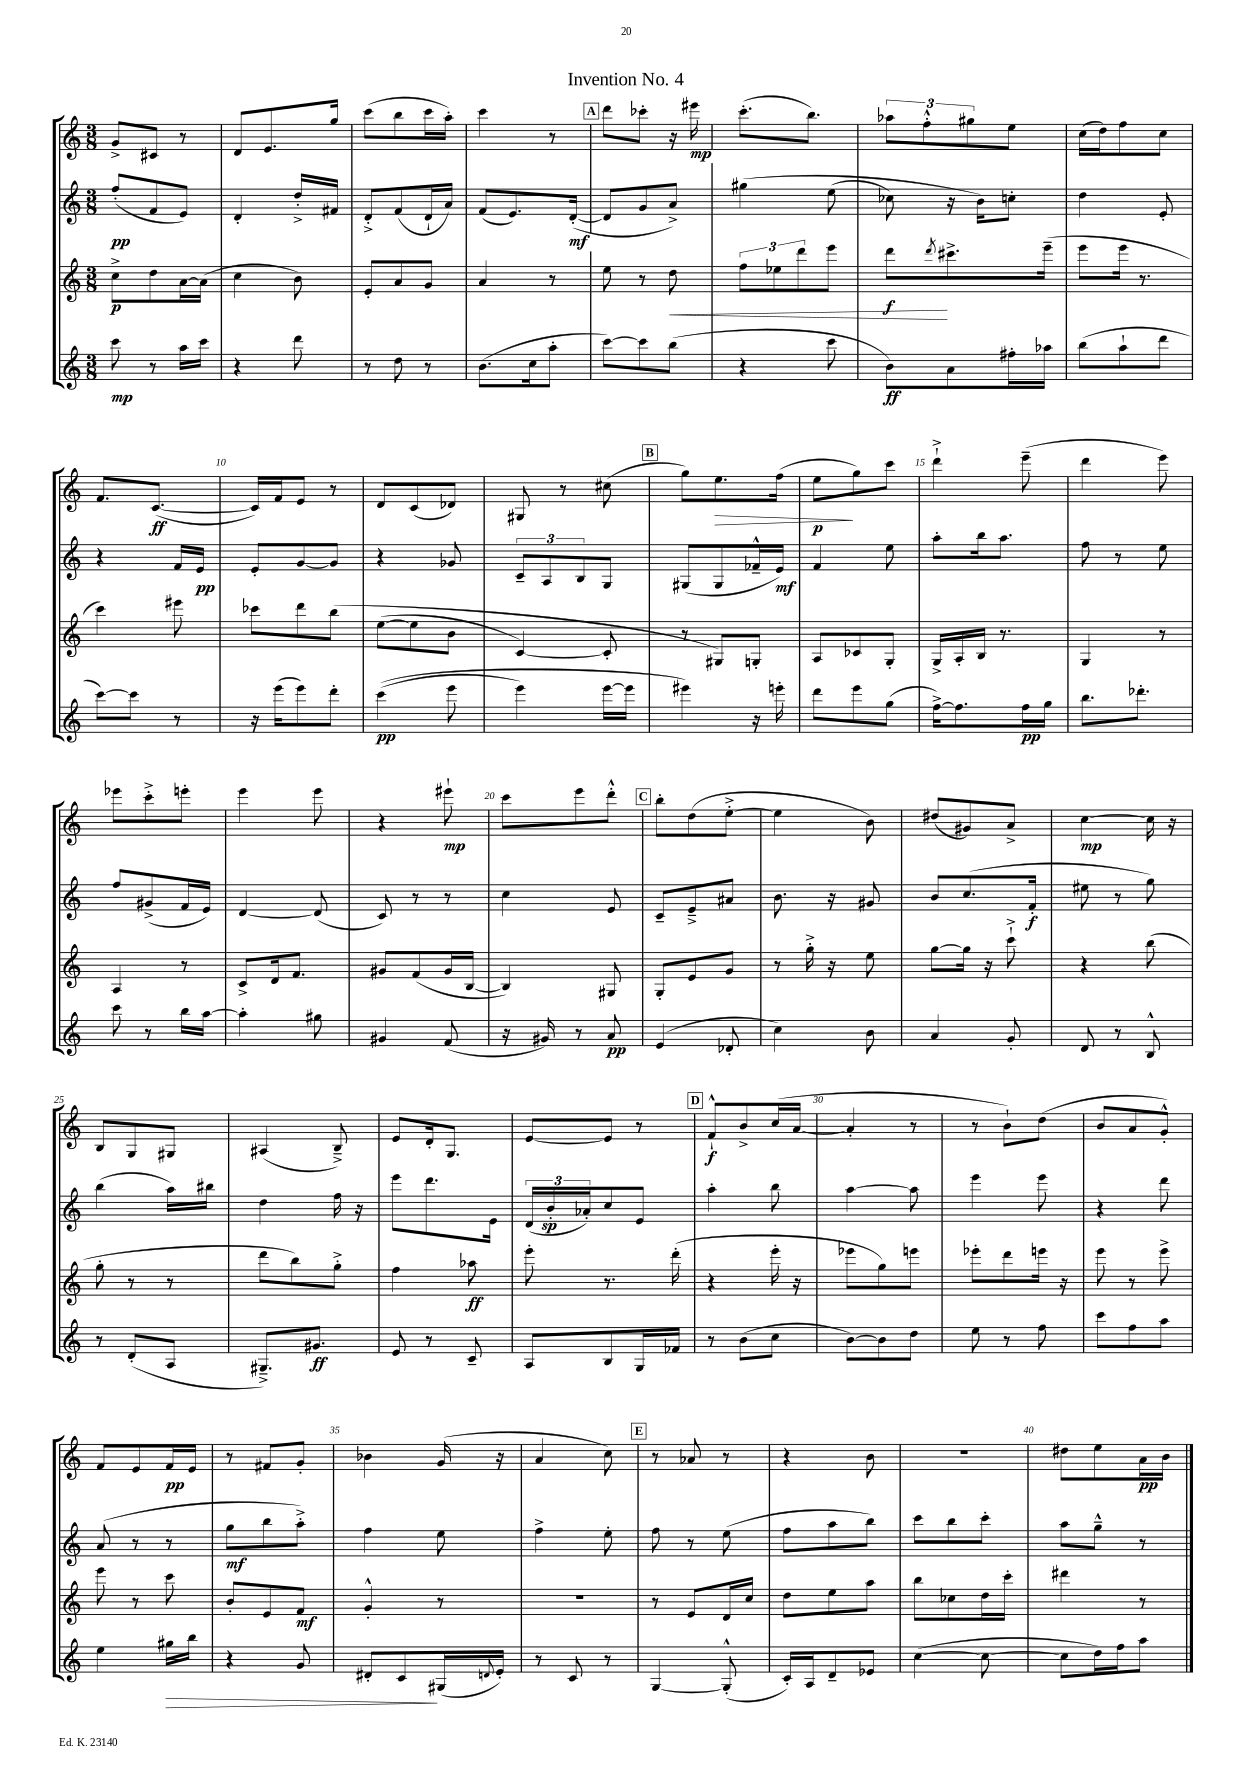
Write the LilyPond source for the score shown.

\header { title = "Invention No. 4" }
<<
\new StaffGroup <<
\new Staff = "s0" {
    \clef treble \key c \major \numericTimeSignature \time 3/8
    g'8-> cis'8 r8 |
    d'8 e'8. g''16 |
    c'''8( b''8 c'''16 a''16-.) |
    c'''4 r8 |
    \mark \markup { \box "A" } d'''8 ces'''8-. r16 eis'''16\mp |
    c'''8.-.( b''8.) |
    \tuplet 3/2 { aes''8 f''8-.-^ gis''8 } e''8 |
    c''16( d''16) f''8 c''8 |
    f'8. c'8.~\ff( |
    c'16) f'16 e'8 r8 |
    d'8 c'8( des'8) |
    gis8 r8 cis''8( |
    \mark \markup { \box "B" } g''8) e''8.\> f''16( |
    e''8\p\! g''8) c'''8 |
    d'''4-!-> e'''8--( |
    d'''4 e'''8) |
    ees'''8 c'''8-.-> e'''8-. |
    e'''4 e'''8 |
    r4 eis'''8-!\mp |
    c'''8 e'''8 d'''8-.-^ |
    \mark \markup { \box "C" } b''8-. d''8( e''8~-.-> |
    e''4 b'8) |
    dis''8( gis'8) a'8-> |
    c''4~\mp c''16 r16 |
    b8 g8 gis8 |
    ais4( b8--->) |
    e'8 d'16-. g8. |
    e'8~ e'8 r8 |
    \mark \markup { \box "D" } f'8-!-^\f b'8-> c''16( a'16~ |
    a'4-. r8 |
    r8 b'8-!) d''8( |
    b'8 a'8 g'8-.-^) |
    f'8 e'8 f'16\pp e'16 |
    r8 fis'8 g'8-. |
    bes'4 g'16( r16 |
    a'4 c''8) |
    \mark \markup { \box "E" } r8 aes'8 r8 |
    r4 b'8 |
    R4. |
    dis''8 e''8 a'16\pp b'16 \bar "|." |
}
\new Staff = "s1" {
    \clef treble \key c \major \numericTimeSignature \time 3/8
    f''8-.\pp( f'8 e'8) |
    d'4-. d''16-.-> fis'16 |
    d'8-.-> f'8( d'16-! a'16) |
    f'8( e'8.) d'16~-.\mf( |
    \mark \markup { \box "A" } d'8 g'8 a'8->) |
    gis''4\( e''8( |
    ces''8) r16 b'16\) c''8-. |
    d''4 e'8-. |
    r4 f'16 e'16\pp |
    e'8-. g'8~ g'8 |
    r4 ges'8 |
    \tuplet 3/2 { c'8-- a8 b8 } g8 |
    \mark \markup { \box "B" } gis8( gis8 fes'16---^ e'16\mf) |
    f'4 e''8 |
    a''8-. b''16 a''8. |
    f''8 r8 e''8 |
    f''8 gis'8->( f'16 e'16) |
    d'4~ d'8( |
    c'8) r8 r8 |
    c''4 e'8 |
    \mark \markup { \box "C" } c'8-- e'8---> ais'8 |
    b'8. r16 gis'8 |
    b'8 c''8.( f'16-.\f |
    eis''8 r8 g''8) |
    b''4( a''16) bis''16 |
    d''4 f''16 r16 |
    e'''8 d'''8. e'16 |
    \tuplet 3/2 { d'16( b'16-.\sp aes'16-.) } c''8 e'8 |
    \mark \markup { \box "D" } a''4-. b''8 |
    a''4~ a''8 |
    e'''4 e'''8 |
    r4 d'''8 |
    a'8( r8 r8 |
    g''8\mf b''8 a''8-.->) |
    f''4 e''8 |
    f''4-> e''8-. |
    \mark \markup { \box "E" } f''8 r8 e''8( |
    f''8 a''8 b''8) |
    c'''8 b''8 c'''8-. |
    a''8 g''8---^ r8 \bar "|." |
}
\new Staff = "s2" {
    \clef treble \key c \major \numericTimeSignature \time 3/8
    c''8->\p d''8 a'16~ a'16( |
    c''4 b'8) |
    e'8-. a'8 g'8 |
    a'4 r8 |
    \mark \markup { \box "A" } e''8 r8 d''8\< |
    \tuplet 3/2 { f''8 ees''8 d'''8 } e'''8 |
    d'''8\f\! \acciaccatura { d'''8 } cis'''8.-> e'''16--( |
    e'''8 e'''16 r8. |
    c'''4) eis'''8 |
    ces'''8 d'''8 b''8\( |
    e''8~( e''8 b'8 |
    c'4~) c'8-. |
    \mark \markup { \box "B" } r8 gis8\) g8-. |
    a8 ces'8 g8-. |
    g16-> a16-. b16 r8. |
    g4 r8 |
    a4 r8 |
    c'8-> d'16 f'8. |
    gis'8 f'8( gis'16 b16~ |
    b4) gis8 |
    \mark \markup { \box "C" } g8-. e'8 g'8 |
    r8 g''16-.-> r16 e''8 |
    g''8~ g''16 r16 c'''8-!-> |
    r4 b''8( |
    g''8-. r8 r8 |
    d'''8 b''8) g''8-.-> |
    f''4 aes''8\ff |
    e'''8-. r8. d'''16-.( |
    \mark \markup { \box "D" } r4 e'''16-. r16 |
    ees'''8 g''8) e'''8 |
    ees'''8-. d'''8 e'''16 r16 |
    e'''8 r8 e'''8-> |
    e'''8 r8 c'''8 |
    b'8-. e'8 f'8\mf |
    g'4-.-^ r8 |
    R4. |
    \mark \markup { \box "E" } r8 e'8 d'16 c''16 |
    d''8 e''8 a''8 |
    b''8 ces''8 d''16 c'''16-. |
    dis'''4 r8 \bar "|." |
}
\new Staff = "s3" {
    \clef treble \key c \major \numericTimeSignature \time 3/8
    c'''8\mp r8 a''16 c'''16 |
    r4 d'''8 |
    r8 d''8 r8 |
    b'8.( c''16 a''8-. |
    \mark \markup { \box "A" } c'''8~) c'''8 b''8( |
    r4 c'''8 |
    b'8\ff) a'8 fis''16-. aes''16 |
    b''8( a''8-! d'''8 |
    c'''8~) c'''8 r8 |
    r16 e'''16( e'''8) d'''8-. |
    c'''4\pp(\( e'''8 |
    e'''4) e'''16~ e'''16 |
    \mark \markup { \box "B" } eis'''4\) r16 e'''16-. |
    d'''8 e'''8 g''8( |
    f''16~->) f''8. f''16\pp g''16 |
    b''8. des'''8.-. |
    c'''8 r8 b''16 a''16~ |
    a''4-. gis''8 |
    gis'4 f'8( |
    r16 gis'16) r8 a'8\pp |
    \mark \markup { \box "C" } e'4( des'8-. |
    c''4) b'8 |
    a'4 g'8-. |
    d'8 r8 b8-^ |
    r8 d'8-.( a8 |
    gis8.--->) gis'8.\ff |
    e'8 r8 c'8-- |
    a8 b8 g16 fes'16 |
    \mark \markup { \box "D" } r8 b'8( c''8 |
    b'8~) b'8 d''8 |
    e''8 r8 f''8 |
    c'''8 f''8 a''8 |
    e''4 gis''16\> b''16 |
    r4 g'8 |
    dis'8-. c'8\! gis16( \appoggiatura { d'8 } e'16-.) |
    r8 c'8 r8 |
    \mark \markup { \box "E" } g4~ g8-.-^( |
    c'16-.) a16 d'8-- ees'8 |
    c''4~( c''8~ |
    c''8 d''16) f''16 a''8 \bar "|." |
}
>>
>>
\layout { \context { \Score \override BarNumber.break-visibility = ##(#f #t #t) barNumberVisibility = #(every-nth-bar-number-visible 5) } }
